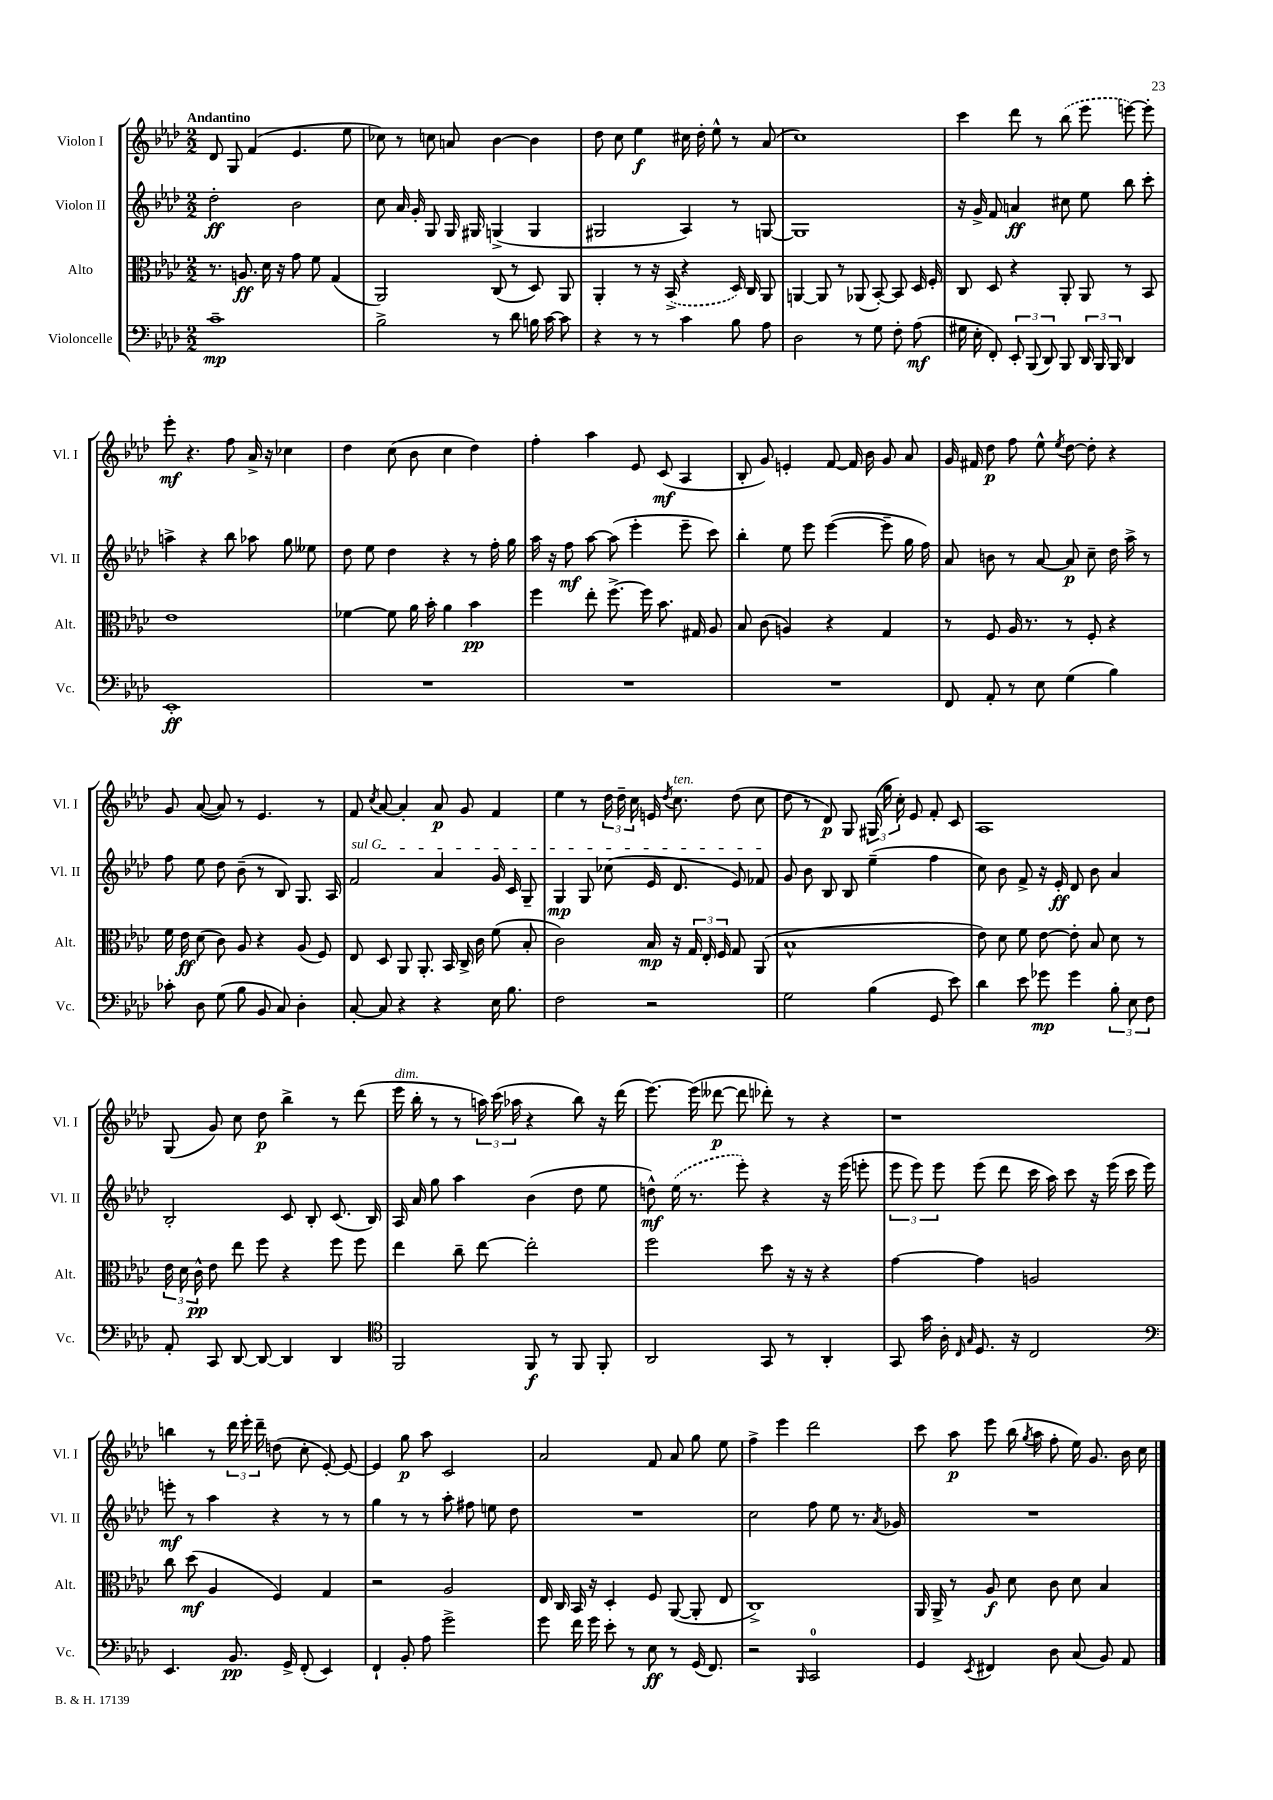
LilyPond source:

<<
\new StaffGroup <<
\new Staff = "s0" \with { instrumentName = "Violon I" shortInstrumentName = "Vl. I" } {
    \clef treble \key aes \major \numericTimeSignature \time 2/2 \tempo "Andantino"
    \autoBeamOff des'8 g8 f'4( ees'4. ees''8 |
    ces''8) r8 c''8 a'8 bes'4~ bes'4 |
    des''8 c''8 ees''4\f cis''16 des''16-. ees''8-^ r8 aes'8( |
    c''1) |
    c'''4 des'''8 r8 \once \slurDashed bes''8( ees'''8 e'''8~) e'''8-. |
    ees'''8-.\mf r4. f''8 aes'16-> r16 ces''4 |
    des''4 c''8( bes'8 c''4 des''4) |
    f''4-. aes''4 ees'8 c'8\mf( aes4 |
    bes8-. g'8) e'4-. f'8~ f'16 bes'16 g'8 aes'8 |
    g'16 fis'16 des''8\p f''8 ees''8-^ \acciaccatura { ees''8 } des''8~ des''8-. r4 |
    g'8 aes'8~( aes'8) r8 ees'4. r8 |
    f'8 \acciaccatura { c''8 } aes'8~ aes'4-. aes'8\p g'8 f'4 |
    ees''4 r8 \tuplet 3/2 { des''16 des''16-- c''16 } e'16 \acciaccatura { des''8 } c''8.^\markup { \italic "ten." } des''8( c''8 |
    des''8 r8 des'8\p) g8 \tuplet 3/2 { gis16( g''16 c''16-.) } ees'8 f'8-. c'8 |
    aes1 |
    g8( g'8) c''8 des''8\p bes''4-> r8 des'''8( |
    ees'''16^\markup { \italic "dim." } bes''16-. r8 r8 \tuplet 3/2 { a''16) c'''16( aes''16 } r4 bes''8) r16 des'''16( |
    ees'''8.~) ees'''16( deses'''8~\p deses'''8 des'''8-.) r8 r4 |
    r1 |
    b''4 r8 \tuplet 3/2 { des'''16 ees'''16-. des'''16-- } d''8( c''8-. ees'8~-.) ees'8~ |
    ees'4 g''8\p aes''8 c'2 |
    aes'2 f'8 aes'8 g''8 ees''8 |
    f''4-> ees'''4 des'''2 |
    c'''8 aes''8\p ees'''8 bes''16( \acciaccatura { g''8 } aes''16 f''8-. ees''16) g'8. bes'16 c''16 \bar "|." |
}
\new Staff = "s1" \with { instrumentName = "Violon II" shortInstrumentName = "Vl. II" } {
    \clef treble \key aes \major \numericTimeSignature \time 2/2
    \autoBeamOff des''2-.\ff bes'2 |
    c''8 aes'16 g'16-. g8 g16 gis16 g4->( g4 |
    gis2 aes4) r8 g8~ |
    g1 |
    r16 g'16-> f'8 a'4\ff cis''8 ees''8 bes''8 c'''8-. |
    a''4-> r4 bes''8 aes''8 g''8 eeses''8 |
    des''8 ees''8 des''4 r4 r8 f''16-. g''16 |
    aes''16 r16 f''8\mf aes''8~ aes''8( ees'''4-. ees'''8-- c'''8) |
    bes''4-. ees''8 ees'''8 ees'''4~( ees'''8-- g''16 f''16) |
    aes'8 b'8 r8 aes'8~ aes'8\p c''8-- des''16 aes''16-> r8 |
    f''8 ees''8 des''8 bes'8--( r8 bes8) g8. aes16 |
    \once \override TextSpanner.bound-details.left.text = \markup { \italic "sul G" } f'2\startTextSpan aes'4 g'16 c'16 g8-- |
    g4\mp g8 ces''8( ees'16 des'8. ees'8) fes'8\stopTextSpan |
    g'8 bes'8 bes8 bes8 ees''4--( f''4 |
    c''8) bes'8 f'8-> r16 ees'16-.\ff des'8 bes'8 aes'4 |
    bes2-. c'8 bes8-. c'8.( bes16) |
    aes16 aes'16 g''8 aes''4 bes'4( des''8 ees''8 |
    d''8-^\mf) \once \slurDashed ees''16( r8. ees'''8-.) r4 r16 ees'''16( e'''8-. |
    \tuplet 3/2 { ees'''8 ees'''8) ees'''8 } ees'''8( des'''8 c'''16 aes''16) c'''8 r16 ees'''16( c'''16 ees'''16) |
    e'''8-.\mf r8 aes''4 r4 r8 r8 |
    g''4 r8 r8 aes''8-. fis''8 e''8 des''8 |
    R1 |
    c''2 f''8 ees''8 r8. \acciaccatura { aes'8 } ges'16 |
    R1 \bar "|." |
}
\new Staff = "s2" \with { instrumentName = "Alto" shortInstrumentName = "Alt." } {
    \clef alto \key aes \major \numericTimeSignature \time 2/2
    \autoBeamOff r8. a8.\ff des'16 r16 g'8 f'8 g4( |
    aes,2) c8( r8 des8) aes,8 |
    aes,4-. r8 r16 \once \slurDashed bes,16->( r4 des16) c16 aes,8 |
    a,4~ a,8 r8 aes,8( bes,8~-.) bes,8 des16 f16-. |
    c8 des8 r4 aes,8-. aes,8 r8 bes,8 |
    ees'1 |
    fes'4~ fes'8 aes'16 bes'16-. aes'4 bes'4\pp |
    f''4 ees''8-. f''8.~-> f''16 bes'8. gis16 aes8 |
    bes8 c'8( a4) r4 g4 |
    r8 f8 aes16 r8. r8 f8-. r4 |
    f'16 ees'16\ff des'8( c'8) aes8 r4 aes8( f8) |
    ees8 des8 aes,8 aes,8.-. bes,16 c16-> c'16 f'8( bes8-. |
    c'2) bes16\mp r16 \tuplet 3/2 { g16 ees16-. f16 } g8 aes,8( |
    bes1-^ |
    ees'8) des'8 f'8 ees'8~ ees'8-. bes8 des'8 r8 |
    \tuplet 3/2 { ees'16 des'16 c'16-^\pp } ees'8 ees''8 f''8 r4 f''8 f''8 |
    ees''4 c''8-- ees''8~ ees''2-. |
    f''2 des''8 r16 r16 r4 |
    g'4~ g'4 a2 |
    c''8 des''8\mf( aes4 f4) g4 |
    r2 aes2 |
    ees16 c16 bes,16 r16 des4-. f8 aes,8~( aes,8-. ees8 |
    c1->) |
    aes,16 aes,16-> r8 aes8\f des'8 c'8 des'8 bes4 \bar "|." |
}
\new Staff = "s3" \with { instrumentName = "Violoncelle" shortInstrumentName = "Vc." } {
    \clef bass \key aes \major \numericTimeSignature \time 2/2
    \autoBeamOff c'1--\mp |
    bes2-> r8 des'8 b16 c'16~ c'8 |
    r4 r8 r8 c'4 bes8 aes8 |
    des2 r8 g8 f8-. aes8\mf( |
    gis16 ees16-. f,8-.) \tuplet 3/2 { ees,8-. bes,,8( des,8) } bes,,8 \tuplet 3/2 { des,16 bes,,16 bes,,16 } des,4 |
    ees,1-.\ff |
    R1 |
    R1 |
    R1 |
    f,8 aes,8-. r8 ees8 g4( bes4) |
    ces'8-. des8 g8( bes8 bes,8 c8) des4-. |
    c8~-. c8 r4 r4 ees16 bes8. |
    f2 r2 |
    g2 bes4( g,8 ees'8) |
    des'4 ees'8 ges'8\mp ges'4 \tuplet 3/2 { bes8-. ees8 f8 } |
    aes,8-. c,8 des,8~ des,8~ des,4 des,4 |
    \clef tenor f,2 f,8\f r8 f,8 f,8-. |
    aes,2 g,8 r8 aes,4-. |
    g,8 g'16 aes16-. \grace { c16 g16 } des8. r16 c2 |
    \clef bass ees,4. bes,8.\pp g,16-> f,8-.( ees,4) |
    f,4-! bes,8-. aes8 g'2-> |
    g'8 f'16 g'16 ees'8-. r8 ees8\ff r8 g,16( f,8.) |
    r2 \grace { bes,,16 } c,2-0 |
    g,4 \acciaccatura { ees,8 } fis,4 des8 c8( bes,8) aes,8 \bar "|." |
}
>>
>>
\layout { \context { \Score \remove "Bar_number_engraver" } }
